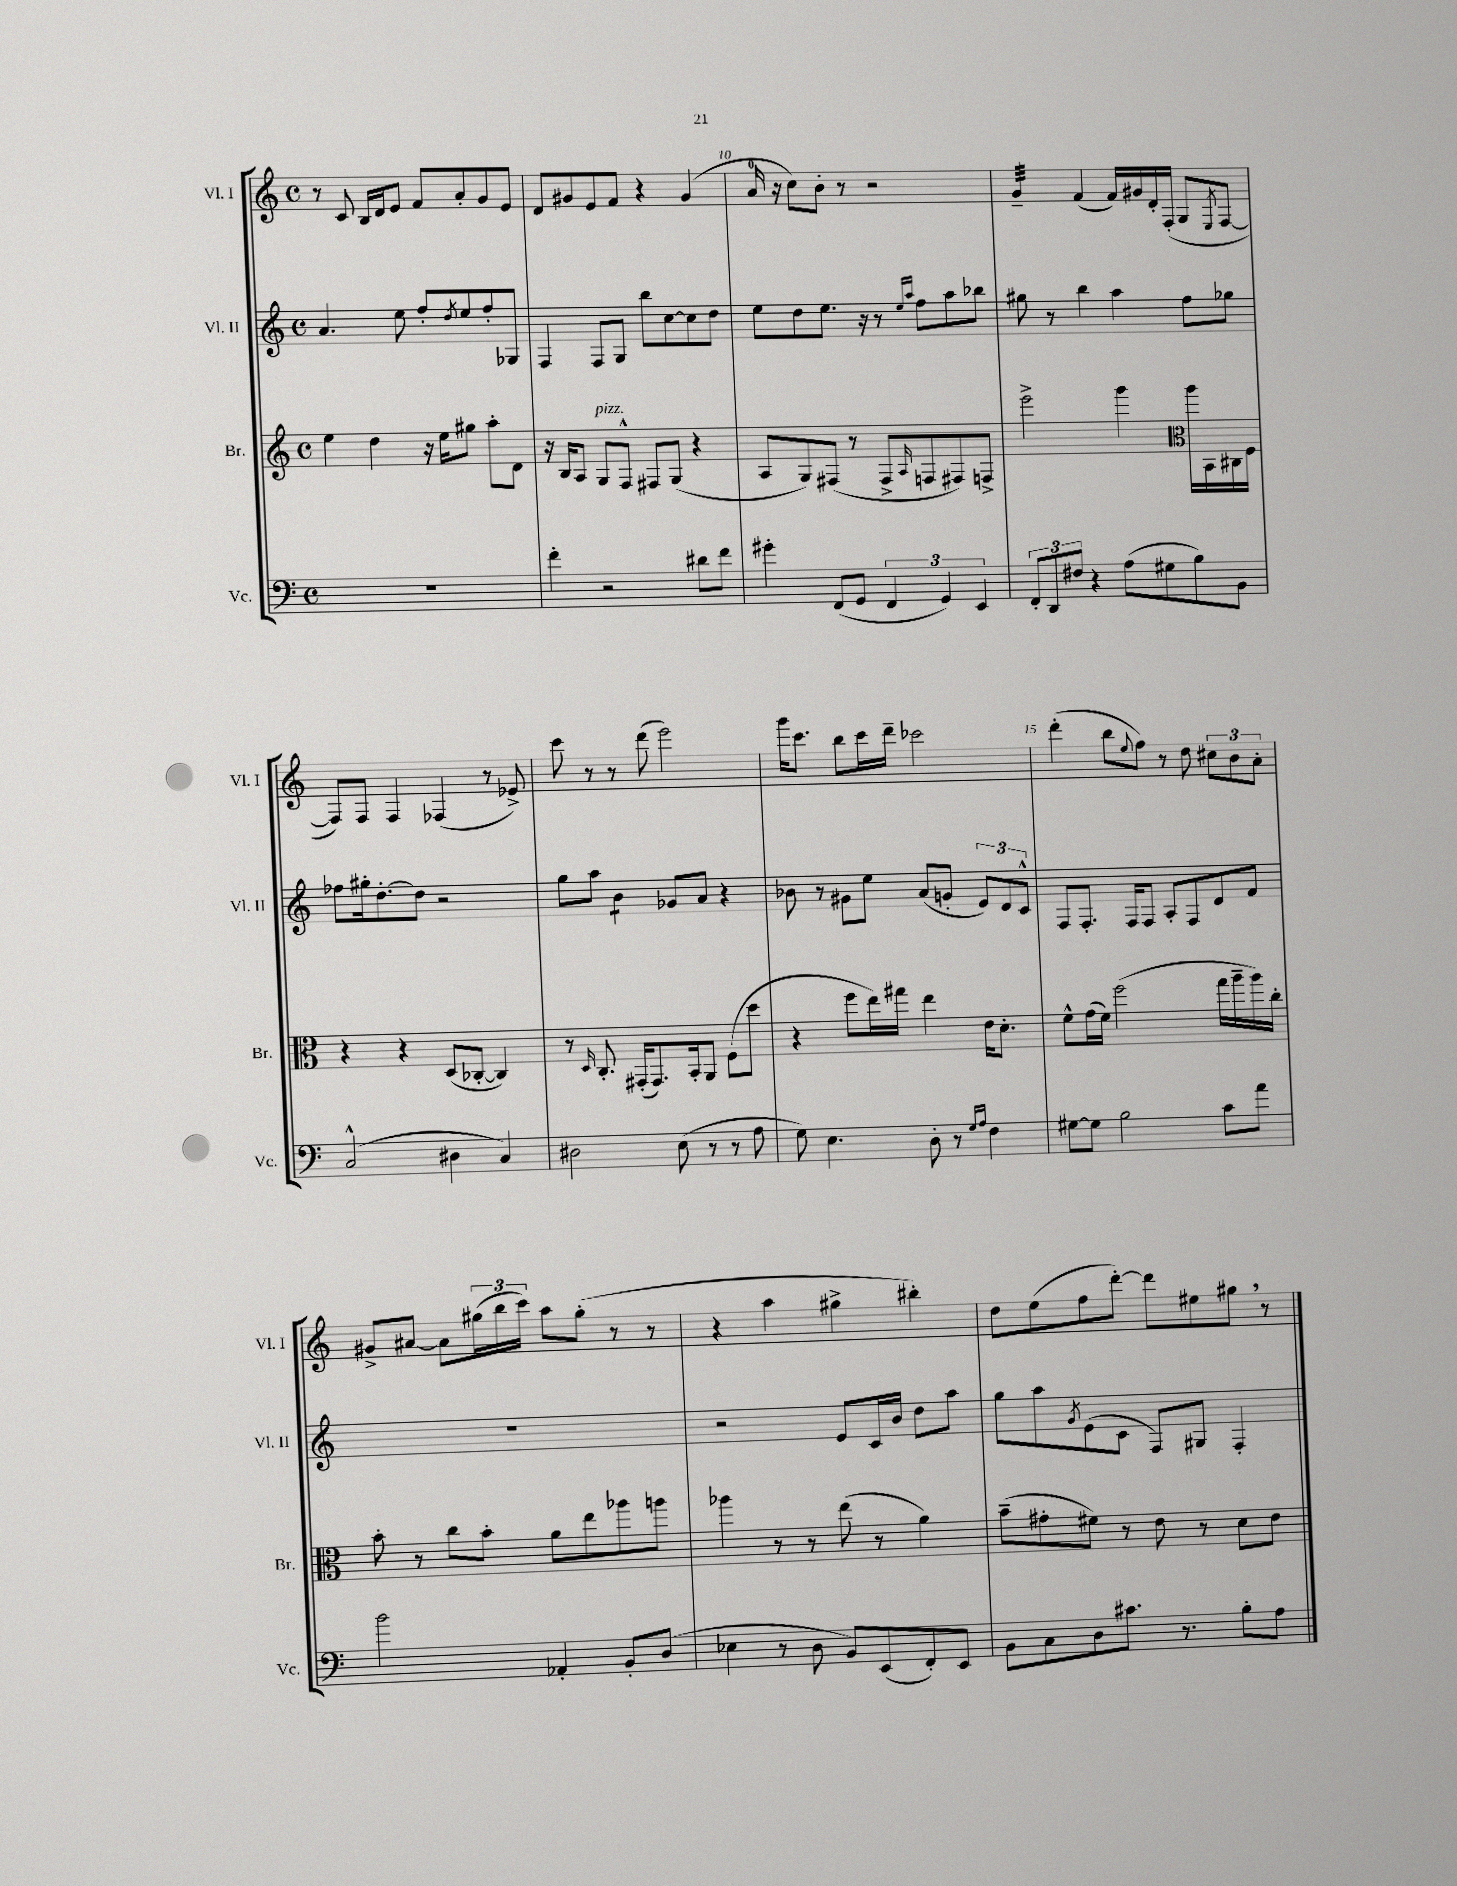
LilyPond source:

<<
\new StaffGroup <<
\new Staff = "s0" \with { instrumentName = "Vl. I" shortInstrumentName = "Vl. I" } {
    \clef treble \key c \major \defaultTimeSignature \time 4/4
    r8 c'8 b16 d'16 e'8 f'8 a'8-. g'8 e'8 |
    d'8 gis'8 e'8 f'8 r4 gis'4( |
    a'16-0 r16 c''8) b'8-. r8 r2 |
    g'4:32-- f'4( f'16) gis'16 d'16-. f16-.( g8 \acciaccatura { e8 } f8~ |
    f8) f8 f4 fes4( r8 ees'8->) |
    c'''8 r8 r8 d'''8( e'''2) |
    g'''16 c'''8. b''8 c'''16 d'''16-- ces'''2 |
    d'''4-.( b''8 \appoggiatura { e''8 } f''8) r8 d''8 \tuplet 3/2 { cis''8 b'8 a'8-. } |
    gis'8-> ais'8~ ais'8 \tuplet 3/2 { gis''16( b''16 c'''16) } a''8 gis''8-.( r8 r8 |
    r4 a''4 gis''4-> bis''4-.) |
    d''8 e''8( f''8 d'''8~-.) d'''8 eis''8 gis''8 \breathe r8 \bar "|." |
}
\new Staff = "s1" \with { instrumentName = "Vl. II" shortInstrumentName = "Vl. II" } {
    \clef treble \key c \major \defaultTimeSignature \time 4/4
    a'4. e''8 f''8-. \acciaccatura { d''8 } e''8 f''8-. ges8 |
    f4 f8 g8 b''8 c''8~ c''8 d''8 |
    e''8 d''8 e''8. r16 r8 \grace { e''16 a''16 } f''8 a''8 bes''8 |
    gis''8 r8 b''4 a''4 f''8 ges''8 |
    fes''8 gis''16-. d''8.~-. d''8 r2 |
    g''8 a''8 b'4:8 ges'8 a'8 r4 |
    bes'8 r8 gis'8 e''8 a'8( g'8-. \tuplet 3/2 { e'8) d'8 c'8-^ } |
    f8 f8.-. f16 f8 a8-. f8 d'8 f'8 |
    R1 |
    r2 e'8 c'16 b'16 d''8 a''8 |
    g''8 a''8 \acciaccatura { g'8 } e'8( c'8 f8) gis8 f4-. \bar "|." |
}
\new Staff = "s2" \with { instrumentName = "Br." shortInstrumentName = "Br." } {
    \clef treble \key c \major \defaultTimeSignature \time 4/4
    e''4 d''4 r16 e''16 gis''8 a''8-. d'8 |
    r16 b16 a8 g8^\markup { \italic "pizz." } f8-^ fis8 g8( r4 |
    a8 g8) fis8( r8 fis8-> \grace { a16 } f8 fis8) f8-> |
    e'''2-> g'''4 \clef alto a''16 b,16 cis16 f16 |
    r4 r4 d8( ces8~-. ces4) |
    r8 \grace { d16 } c8.-. gis,16-.( gis,8.) b,16-. a,8 f8( d''8 |
    r4 f''8 e''16) gis''16 e''4 e'16 d'8.-. |
    f'8-^ g'16( f'16) f''2( g''16 a''16-- a''16) c''16-. |
    b'8-. r8 c''8 b'8-. a'8 e''8 aes''8 a''8 |
    aes''4 r8 r8 e''8( r8 a'4) |
    b'8--( gis'8-. fis'8) r8 e'8 r8 d'8 e'8 \bar "|." |
}
\new Staff = "s3" \with { instrumentName = "Vc." shortInstrumentName = "Vc." } {
    \clef bass \key c \major \defaultTimeSignature \time 4/4
    R1 |
    f'4-. r2 dis'8 f'8 |
    gis'4-. f,8( g,8 \tuplet 3/2 { f,4 g,4) e,4 } |
    \tuplet 3/2 { f,8-. d,8 fis8 } r4 a8( gis8 b8) b,8 |
    c2-^( dis4 c4) |
    dis2 e8( r8 r8 a8 |
    g8) e4. d8-. r8 \grace { g16 a16 } f4 |
    gis8~ gis8 b2 c'8 a'8 |
    b'2 aes,4-. b,8-. d8( |
    ees4 r8 d8 b,8) e,8( f,8-.) e,8 |
    b,8 c8 d8 cis'8. r8. b8-. a8 \bar "|." |
}
>>
>>
\layout { \context { \Score currentBarNumber = #8 \override BarNumber.break-visibility = ##(#f #t #t) barNumberVisibility = #(every-nth-bar-number-visible 5) } }
